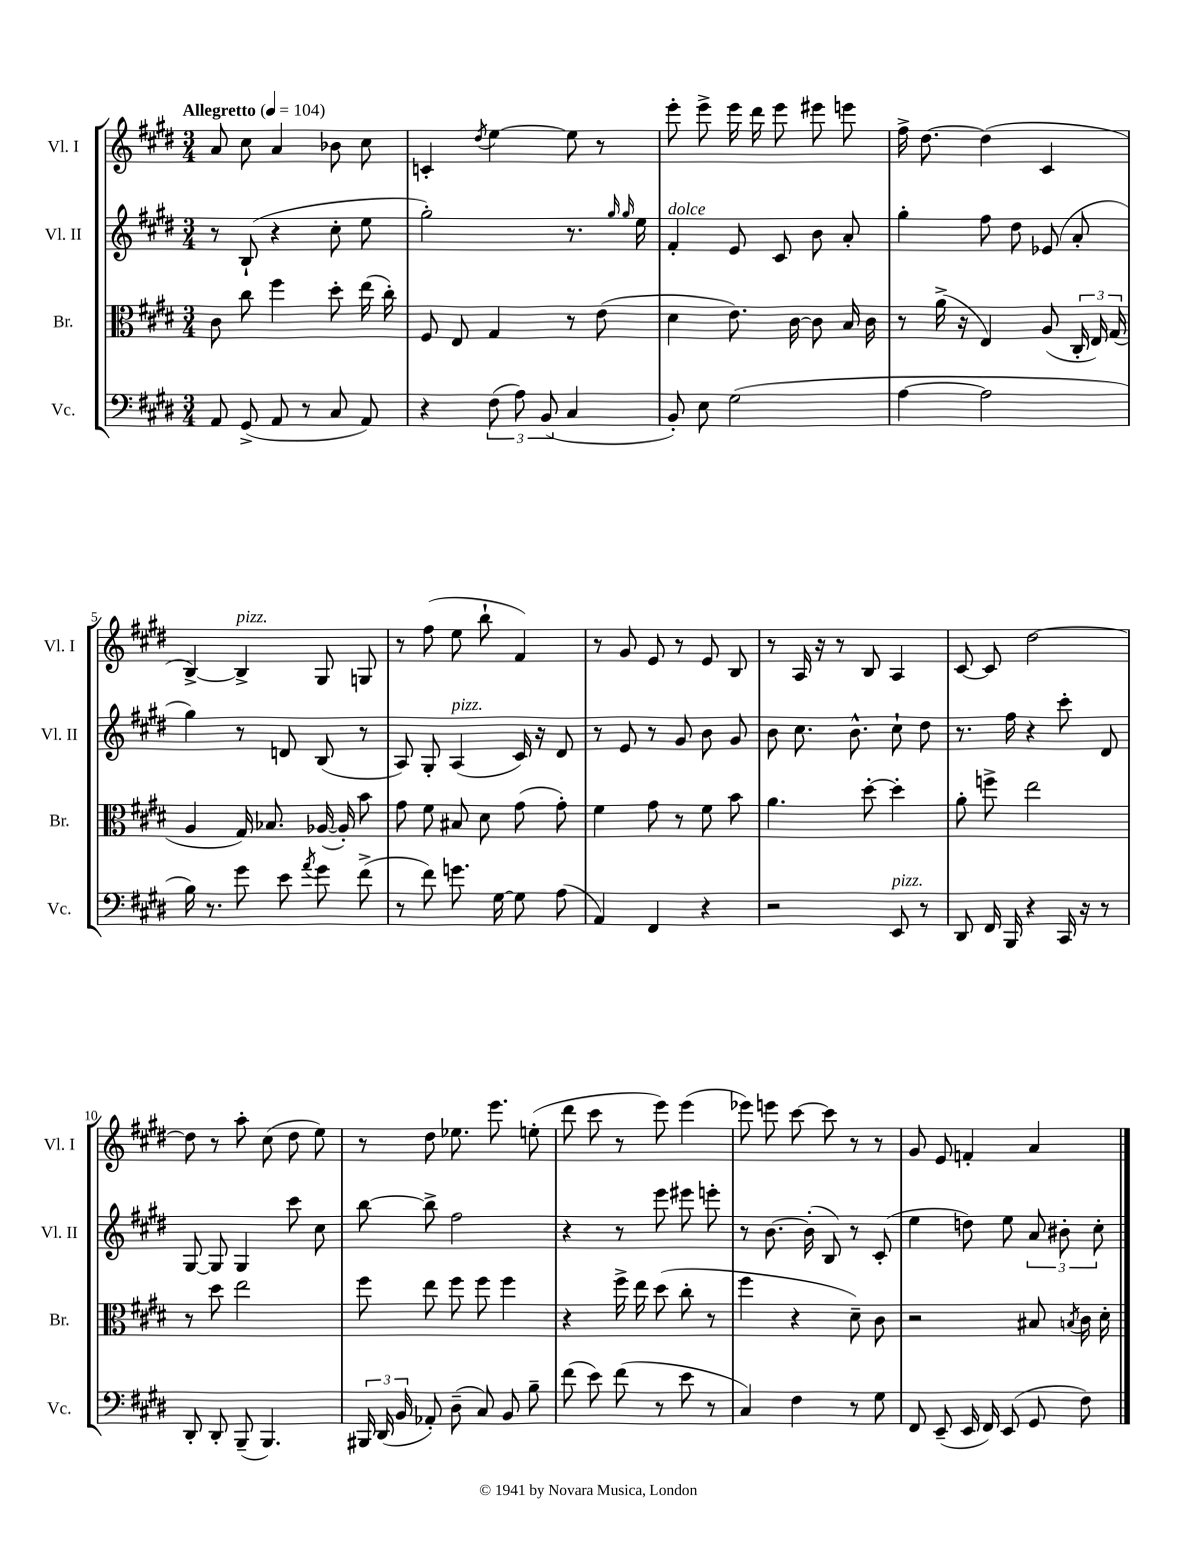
<<
\new StaffGroup <<
\new Staff = "s0" \with { instrumentName = "Vl. I" shortInstrumentName = "Vl. I" } {
    \clef treble \key e \major \numericTimeSignature \time 3/4 \tempo "Allegretto" 4 = 104
    \autoBeamOff a'8 cis''8 a'4 bes'8 cis''8 |
    c'4-. \acciaccatura { dis''8 } e''4~ e''8 r8 |
    e'''8-. e'''8-> e'''16 dis'''16 e'''8 eis'''8 e'''8 |
    fis''16-> dis''8.~ dis''4( cis'4 |
    b4~->) b4->^\markup { \italic "pizz." } gis8 g8 |
    r8 fis''8( e''8 b''8-! fis'4) |
    r8 gis'8 e'8 r8 e'8 b8 |
    r8 a16 r16 r8 b8 a4 |
    cis'8~ cis'8 dis''2~ |
    dis''8 r8 a''8-. cis''8( dis''8 e''8) |
    r8 dis''8 ees''8. e'''8. e''8-.( |
    dis'''8 cis'''8 r8 e'''8) e'''4( |
    ees'''8) e'''8 cis'''8~ cis'''8 r8 r8 |
    gis'8 e'8 f'4-. a'4 \bar "|." |
}
\new Staff = "s1" \with { instrumentName = "Vl. II" shortInstrumentName = "Vl. II" } {
    \clef treble \key e \major \numericTimeSignature \time 3/4
    \autoBeamOff r8 b8-!( r4 cis''8-. e''8 |
    gis''2-.) r8. \grace { gis''16 gis''16 } e''16 |
    fis'4-.^\markup { \italic "dolce" } e'8 cis'8 b'8 a'8-. |
    gis''4-. fis''8 dis''8 ees'8( a'8-. |
    gis''4) r8 d'8 b8( r8 |
    a8) gis8-. a4^\markup { \italic "pizz." }( cis'16) r16 dis'8 |
    r8 e'8 r8 gis'8 b'8 gis'8 |
    b'8 cis''8. b'8.-^ cis''8-! dis''8 |
    r8. fis''16 r4 cis'''8-. dis'8 |
    gis8~ gis8 gis4 cis'''8 cis''8 |
    b''8~ b''8-> fis''2 |
    r4 r8 e'''8 eis'''8 e'''8-. |
    r8 b'8.~ b'16-.( b8) r8 cis'8-.( |
    e''4 d''8) e''8 \tuplet 3/2 { a'8 bis'8-. cis''8-. } \bar "|." |
}
\new Staff = "s2" \with { instrumentName = "Br." shortInstrumentName = "Br." } {
    \clef alto \key e \major \numericTimeSignature \time 3/4
    \autoBeamOff cis'8 cis''8 fis''4 dis''8-. e''16( cis''16-.) |
    fis8 e8 gis4 r8 e'8( |
    dis'4 e'8.) cis'16~ cis'8 b16 cis'16 |
    r8 a'16->( r16 e4) a8( \tuplet 3/2 { cis16-. e16) gis16( } |
    a4 gis16) bes8. aes16~( aes16-.) b'8 |
    gis'8 fis'8 bis8 dis'8 gis'8( gis'8-.) |
    fis'4 gis'8 r8 fis'8 b'8 |
    a'4. dis''8~-. dis''4-. |
    a'8-. f''8-> e''2 |
    r8 dis''8 e''2 |
    fis''8 e''8 fis''8 fis''8 fis''4 |
    r4 fis''16-> e''16 dis''8( cis''8-. r8 |
    fis''4 r4 dis'8--) cis'8 |
    r2 bis8 \acciaccatura { b8 } cis'16 dis'16-. \bar "|." |
}
\new Staff = "s3" \with { instrumentName = "Vc." shortInstrumentName = "Vc." } {
    \clef bass \key e \major \numericTimeSignature \time 3/4
    \autoBeamOff a,8 gis,8->( a,8 r8 cis8 a,8) |
    r4 \tuplet 3/2 { fis8( a8) b,8( } cis4 |
    b,8-.) e8 gis2( |
    a4~ a2 |
    b16) r8. gis'8 e'8 \acciaccatura { a'8 } gis'8 fis'8->( |
    r8 fis'8) g'8. gis16~ gis8 a8( |
    a,4) fis,4 r4 |
    r2 e,8^\markup { \italic "pizz." } r8 |
    dis,8 fis,16 b,,16 r4 cis,16 r16 r8 |
    dis,8-. dis,8-. b,,8--( b,,4.) |
    \tuplet 3/2 { bis,,16 dis,16( b,16 } aes,8-.) dis8--( cis8) b,8 b8-- |
    fis'8( e'8) fis'8( r8 e'8 r8 |
    cis4) fis4 r8 gis8 |
    fis,8 e,8--( e,16 fis,16) e,8( gis,8 fis8) \bar "|." |
}
>>
>>
